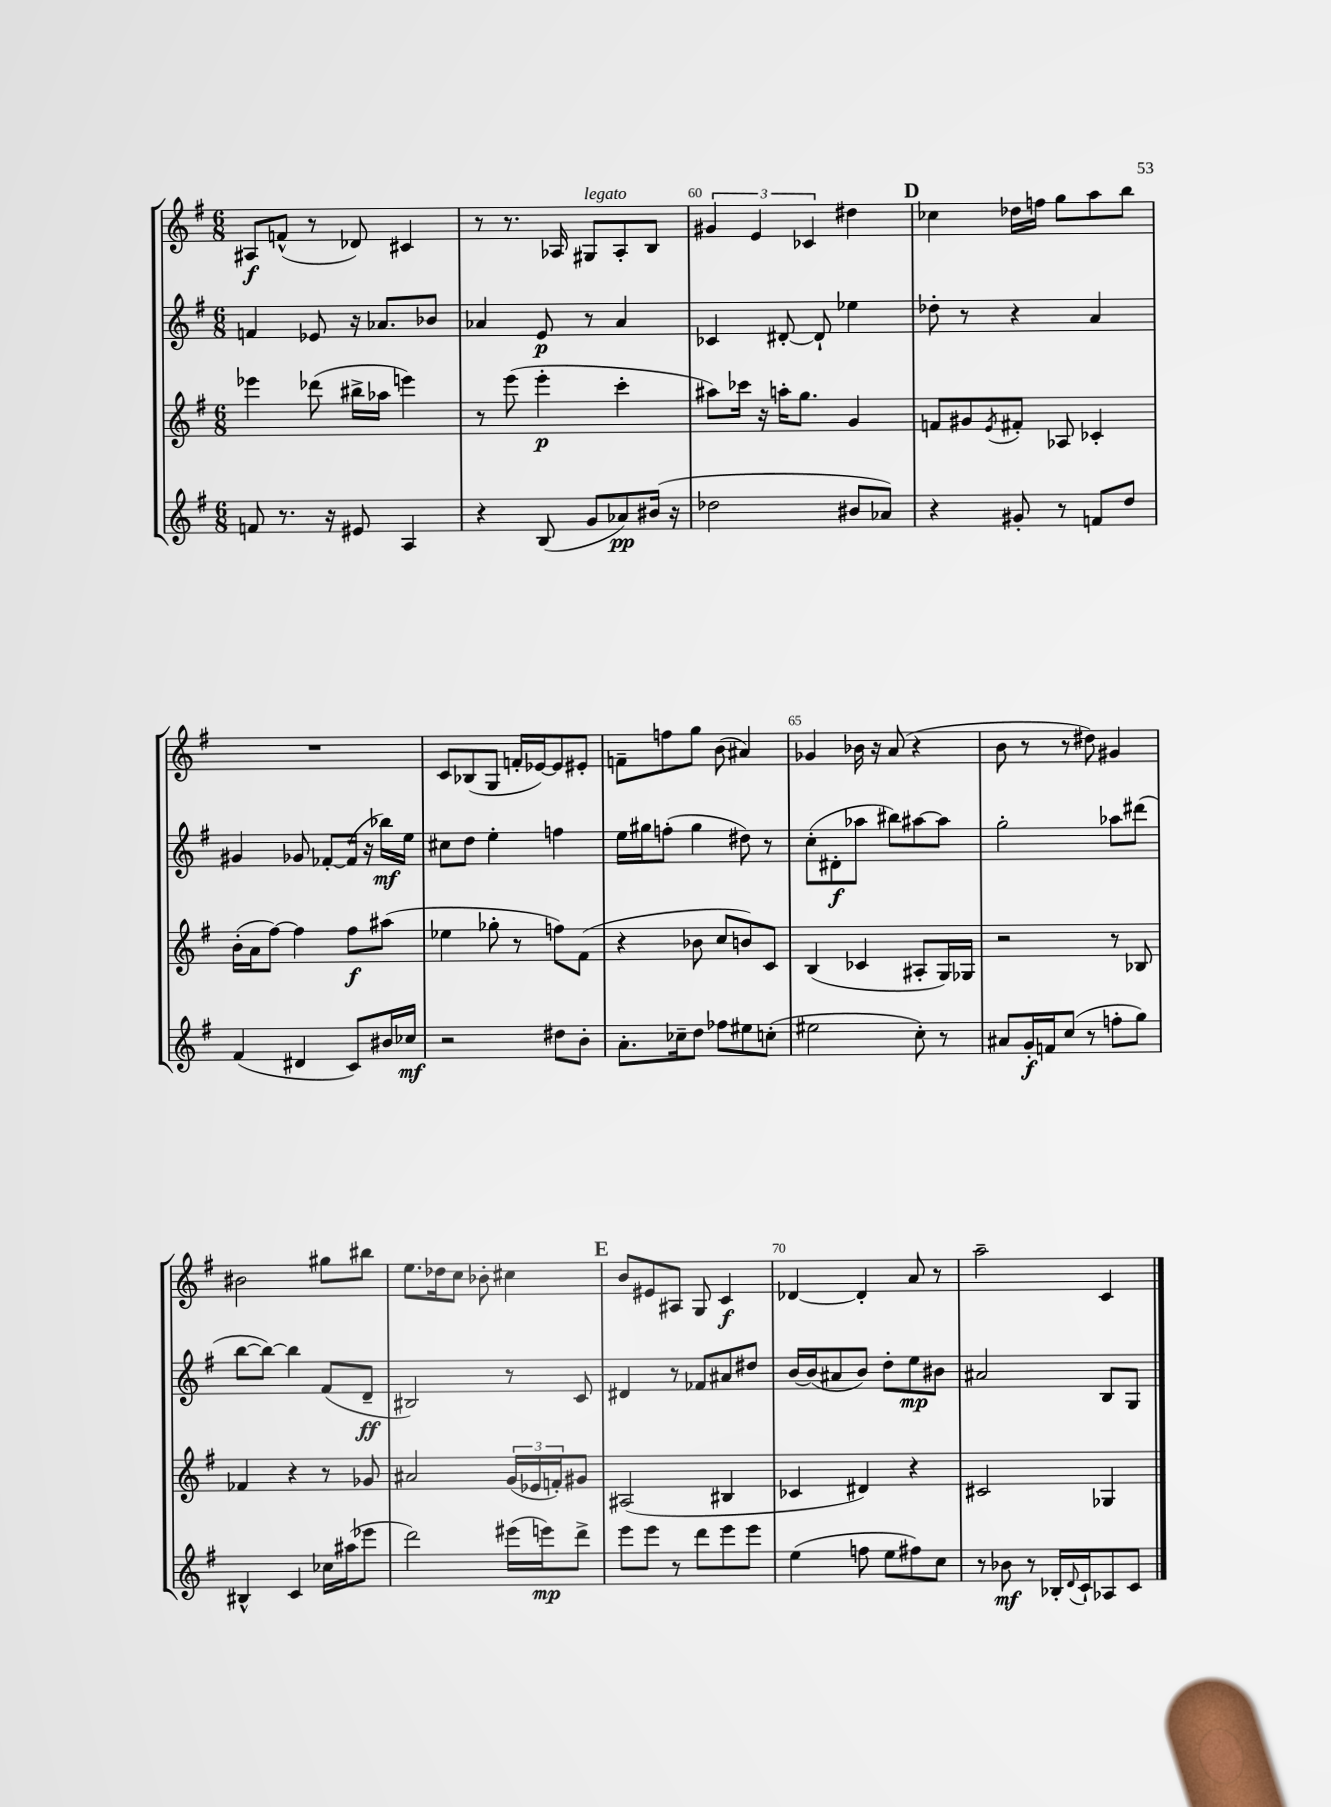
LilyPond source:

<<
\new StaffGroup <<
\new Staff = "s0" {
    \clef treble \key g \major \numericTimeSignature \time 6/8
    ais8\f f'8-^( r8 des'8) cis'4 |
    r8 r8. aes16 gis8^\markup { \italic "legato" } aes8-. b8 |
    \tuplet 3/2 { gis'4 e'4 ces'4 } dis''4 |
    \mark \markup { \bold "D" } ces''4 des''16 f''16 g''8 a''8 b''8 |
    R2. |
    c'8 bes8( g8 f'16-. ees'16~) ees'8 eis'8-. |
    f'8-- f''8 g''8 b'8( ais'4) |
    ges'4 bes'16 r16 a'8( r4 |
    b'8 r8 r8 dis''8) gis'4 |
    bis'2 gis''8 bis''8 |
    e''8. des''16 c''8 bes'8-. cis''4 |
    \mark \markup { \bold "E" } b'8 eis'8 ais8 g8 c'4\f |
    des'4~ des'4-. a'8 r8 |
    a''2-- c'4 \bar "|." |
}
\new Staff = "s1" {
    \clef treble \key g \major \numericTimeSignature \time 6/8
    f'4 ees'8 r16 aes'8. bes'8 |
    aes'4 e'8\p r8 aes'4 |
    ces'4 dis'8~-. dis'8-! ees''4 |
    \mark \markup { \bold "D" } des''8-. r8 r4 a'4 |
    gis'4 ges'8 fes'8~-. fes'16( r16 bes''16\mf) e''16 |
    cis''8 d''8 e''4-. f''4 |
    e''16 gis''16 f''8-.( gis''4 dis''8) r8 |
    c''8-.( dis'8-.\f aes''8 bis''8) ais''8~ ais''8 |
    g''2-. aes''8 dis'''8( |
    b''8~ b''8~) b''4 fis'8( d'8--\ff |
    bis2) r8 c'8 |
    \mark \markup { \bold "E" } dis'4 r8 fes'8 ais'8 dis''8 |
    b'16~ b'16( ais'8 b'8) d''8-. e''8\mp bis'8 |
    ais'2 b8 g8 \bar "|." |
}
\new Staff = "s2" {
    \clef treble \key g \major \numericTimeSignature \time 6/8
    ees'''4 des'''8( bis''16-> aes''16 e'''4) |
    r8 e'''8( e'''4-.\p c'''4-. |
    ais''8) ces'''16 r16 a''16-. g''8. g'4 |
    \mark \markup { \bold "D" } f'8 gis'8 \acciaccatura { e'8 } fis'8-. aes8 ces'4-. |
    b'16-.( a'16 fis''8~) fis''4 fis''8\f ais''8( |
    ees''4 ges''8-. r8 f''8) fis'8( |
    r4 bes'8 c''8 b'8) c'8 |
    b4( ces'4 ais8-. g16) ges16 |
    r2 r8 bes8 |
    fes'4 r4 r8 ges'8 |
    ais'2 \tuplet 3/2 { g'16( ees'16 f'16-.) } gis'8 |
    \mark \markup { \bold "E" } ais2( bis4 |
    ces'4 dis'4) r4 |
    cis'2 ges4 \bar "|." |
}
\new Staff = "s3" {
    \clef treble \key g \major \numericTimeSignature \time 6/8
    f'8 r8. r16 eis'8 a4 |
    r4 b8( g'8 aes'8\pp) bis'16( r16 |
    des''2 bis'8 aes'8) |
    \mark \markup { \bold "D" } r4 gis'8-. r8 f'8 d''8 |
    fis'4( dis'4 c'8) bis'16 ces''16\mf |
    r2 dis''8 b'8-. |
    a'8.-. ces''16-- d''8 fes''8 eis''8 c''8-.( |
    eis''2 c''8-.) r8 |
    ais'8 g'16-.\f f'16 c''8( r8 f''8-. g''8) |
    bis4-^ c'4 ces''16 ais''16( ees'''8 |
    d'''2) eis'''16( e'''16\mp) d'''8-> |
    \mark \markup { \bold "E" } e'''8 e'''8 r8 d'''8 e'''8 e'''8 |
    e''4( f''8 e''8 fis''8) c''8 |
    r8 bes'8\mf r8 bes16-. \appoggiatura { d'8 } c'16-! aes8 c'8 \bar "|." |
}
>>
>>
\layout { \context { \Score currentBarNumber = #58 \override BarNumber.break-visibility = ##(#f #t #t) barNumberVisibility = #(every-nth-bar-number-visible 5) } }
